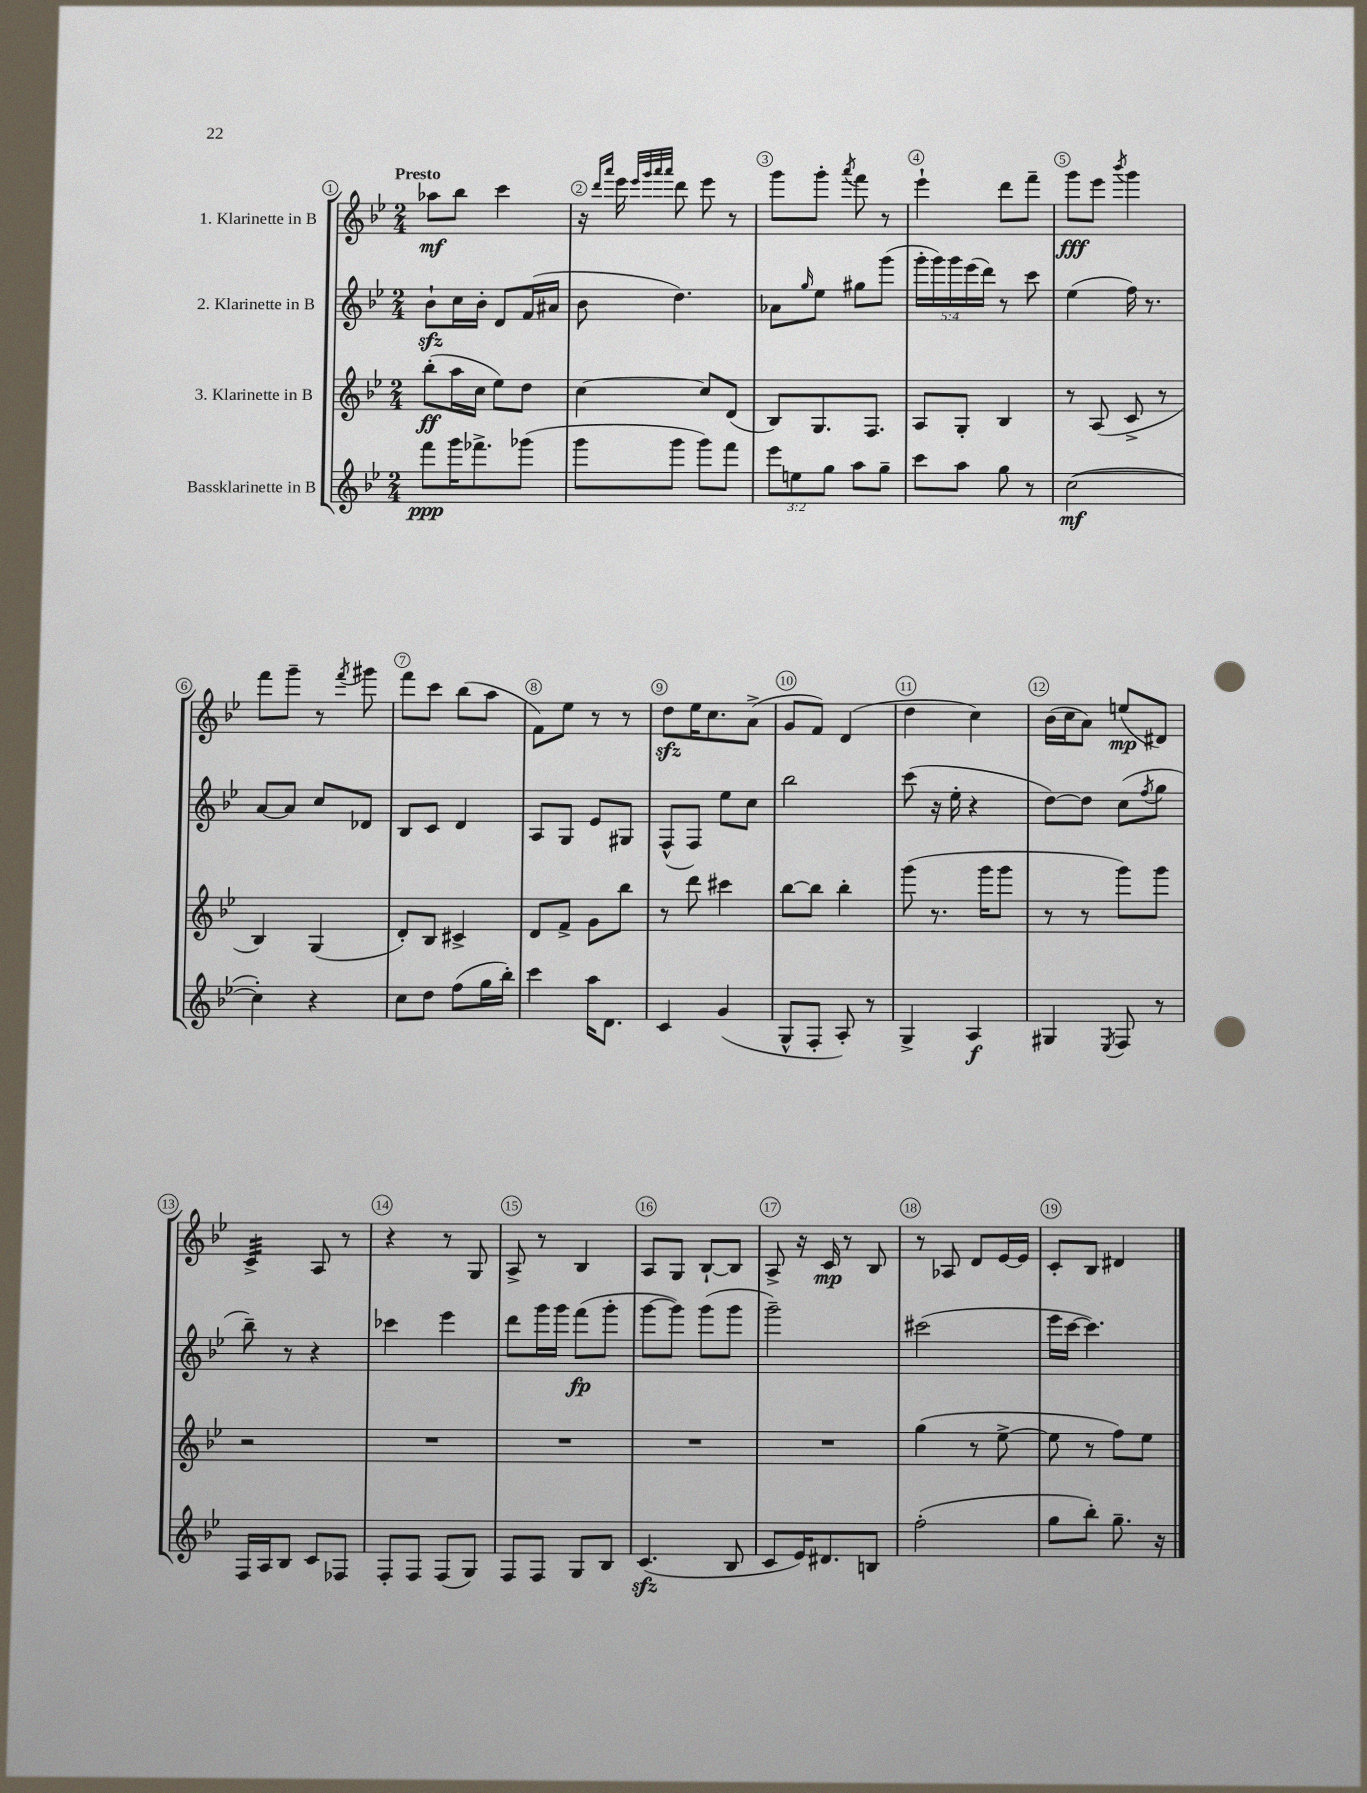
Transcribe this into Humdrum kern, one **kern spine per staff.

**kern	**kern	**kern	**kern
*staff4	*staff3	*staff2	*staff1
*clefG2	*clefG2	*clefG2	*clefG2
*k[b-e-]	*k[b-e-]	*k[b-e-]	*k[b-e-]
*M2/4	*M2/4	*M2/4	*M2/4
8fff	(8bb-'	8b-`	8aa-
16ggg	16aa	16cc	8bb-
8.fff-^	16cc	16b-'	.
.	8ee-)	8d	4ccc
(8ggg-	8dd	(16f	.
.	.	16a#	.
=	=	=	=
8ggg	[4cc	8b-	16r
.	.	.	16qqddd
.	.	.	16qqaaa
.	.	.	16eee-
.	.	.	32qqeee-
.	.	.	32qqggg
.	.	.	32qqaaa
.	.	.	32qqaaa
8ggg	.	4.dd)	8ddd
8ggg)	8cc]	.	8eee-
8fff	(8d	.	8r
=	=	=	=
12eee-	8B-)	8a-	8ggg
12ee	.	.	.
.	.	16qqgg	.
.	8.G	8ee-	8ggg'
12gg	.	.	.
.	.	.	8qaaa
8aa	.	8gg#	8fff
.	8.F	.	.
8gg~	.	(8ggg	8r
=	=	=	=
8ccc	8A	20ggg'	4eee-`
.	.	20ggg)	.
.	.	20ggg	.
8aa	8G'	.	.
.	.	(20eee-	.
.	.	20ddd)	.
8gg	4B-	8r	8ddd
8r	.	8ccc	8fff~
=	=	=	=
([2cc	8r	(4ee-	8ggg
.	(8A	.	8eee-
.	.	.	8qbbb-
.	8c^	16ff)	4ggg
.	.	8.r	.
.	8r	.	.
=	=	=	=
4cc'])	4B-)	[8a	8fff
.	.	8a]	8ggg~
4r	(4G	8cc	8r
.	.	.	8qfff
.	.	8d-	8ggg#
=	=	=	=
8cc	8d')	8B-	8fff
8dd	8B-	8c	8ccc
(8ff	4c#^	4d	(8bb-
16gg	.	.	8aa
16bb-')	.	.	.
=	=	=	=
4ccc	8d	8A	8f)
.	8f^	8G	8ee-
16aa	8g	8e-	8r
8.d	.	.	.
.	8bb-	8G#	8r
=	=	=	=
4c	8r	(8F^^	8dd
.	8ddd	8F)	16ee-
.	.	.	8.cc
(4g	4ccc#	8ee-	.
.	.	8cc	(8a^
=	=	=	=
8G^^	[8bb-	2bb-	8g
8F'	8bb-]	.	8f)
8A')	4bb-'	.	(4d
8r	.	.	.
=	=	=	=
4G^	(8ggg	(8ccc	4dd
.	8.r	16r	.
.	.	16ee-'	.
4A	.	4r	4cc)
.	16ggg	.	.
.	8ggg	.	.
=	=	=	=
4G#	8r	[8dd)	(16b-
.	.	.	16cc
.	8r	8dd]	8a)
8qE-	.	.	.
8F	8ggg)	(8cc	(8ee
.	.	8qff	.
8r	8ggg	8gg	8d#)
=	=	=	=
16F	2r	8bb-~)	4c^
16A	.	.	.
8B-	.	8r	.
8c	.	4r	8A
8F-	.	.	8r
=	=	=	=
8F'	2r	4ccc-	4r
8F	.	.	.
(8F	.	4eee-	8r
8G)	.	.	8G
=	=	=	=
8F	2r	8ddd	8A^
8F	.	16ggg	8r
.	.	16ggg	.
8G	.	(8fff	4B-
8B-	.	8ggg'	.
=	=	=	=
(4.c	2r	[8ggg	8A
.	.	8ggg])	8G
.	.	(8ggg	[8B-`
8B-	.	8ggg	8B-]
=	=	=	=
8c	2r	2ggg~)	8A^
16e-)	.	.	16r
8.d#	.	.	16c
.	.	.	8r
8B	.	.	8B-
=	=	=	=
(2ff'	(4gg	(2ccc#	8r
.	.	.	8A-
.	8r	.	8d
.	[8ee-^	.	[16e-
.	.	.	16e-]
=	=	=	=
8gg	8ee-]	16eee-	8c'
.	.	[16ccc	.
8bb-')	8r	4.ccc])	8B-
8.gg~	8ff)	.	4d#
.	8ee-	.	.
16r	.	.	.
==	==	==	==
*-	*-	*-	*-
